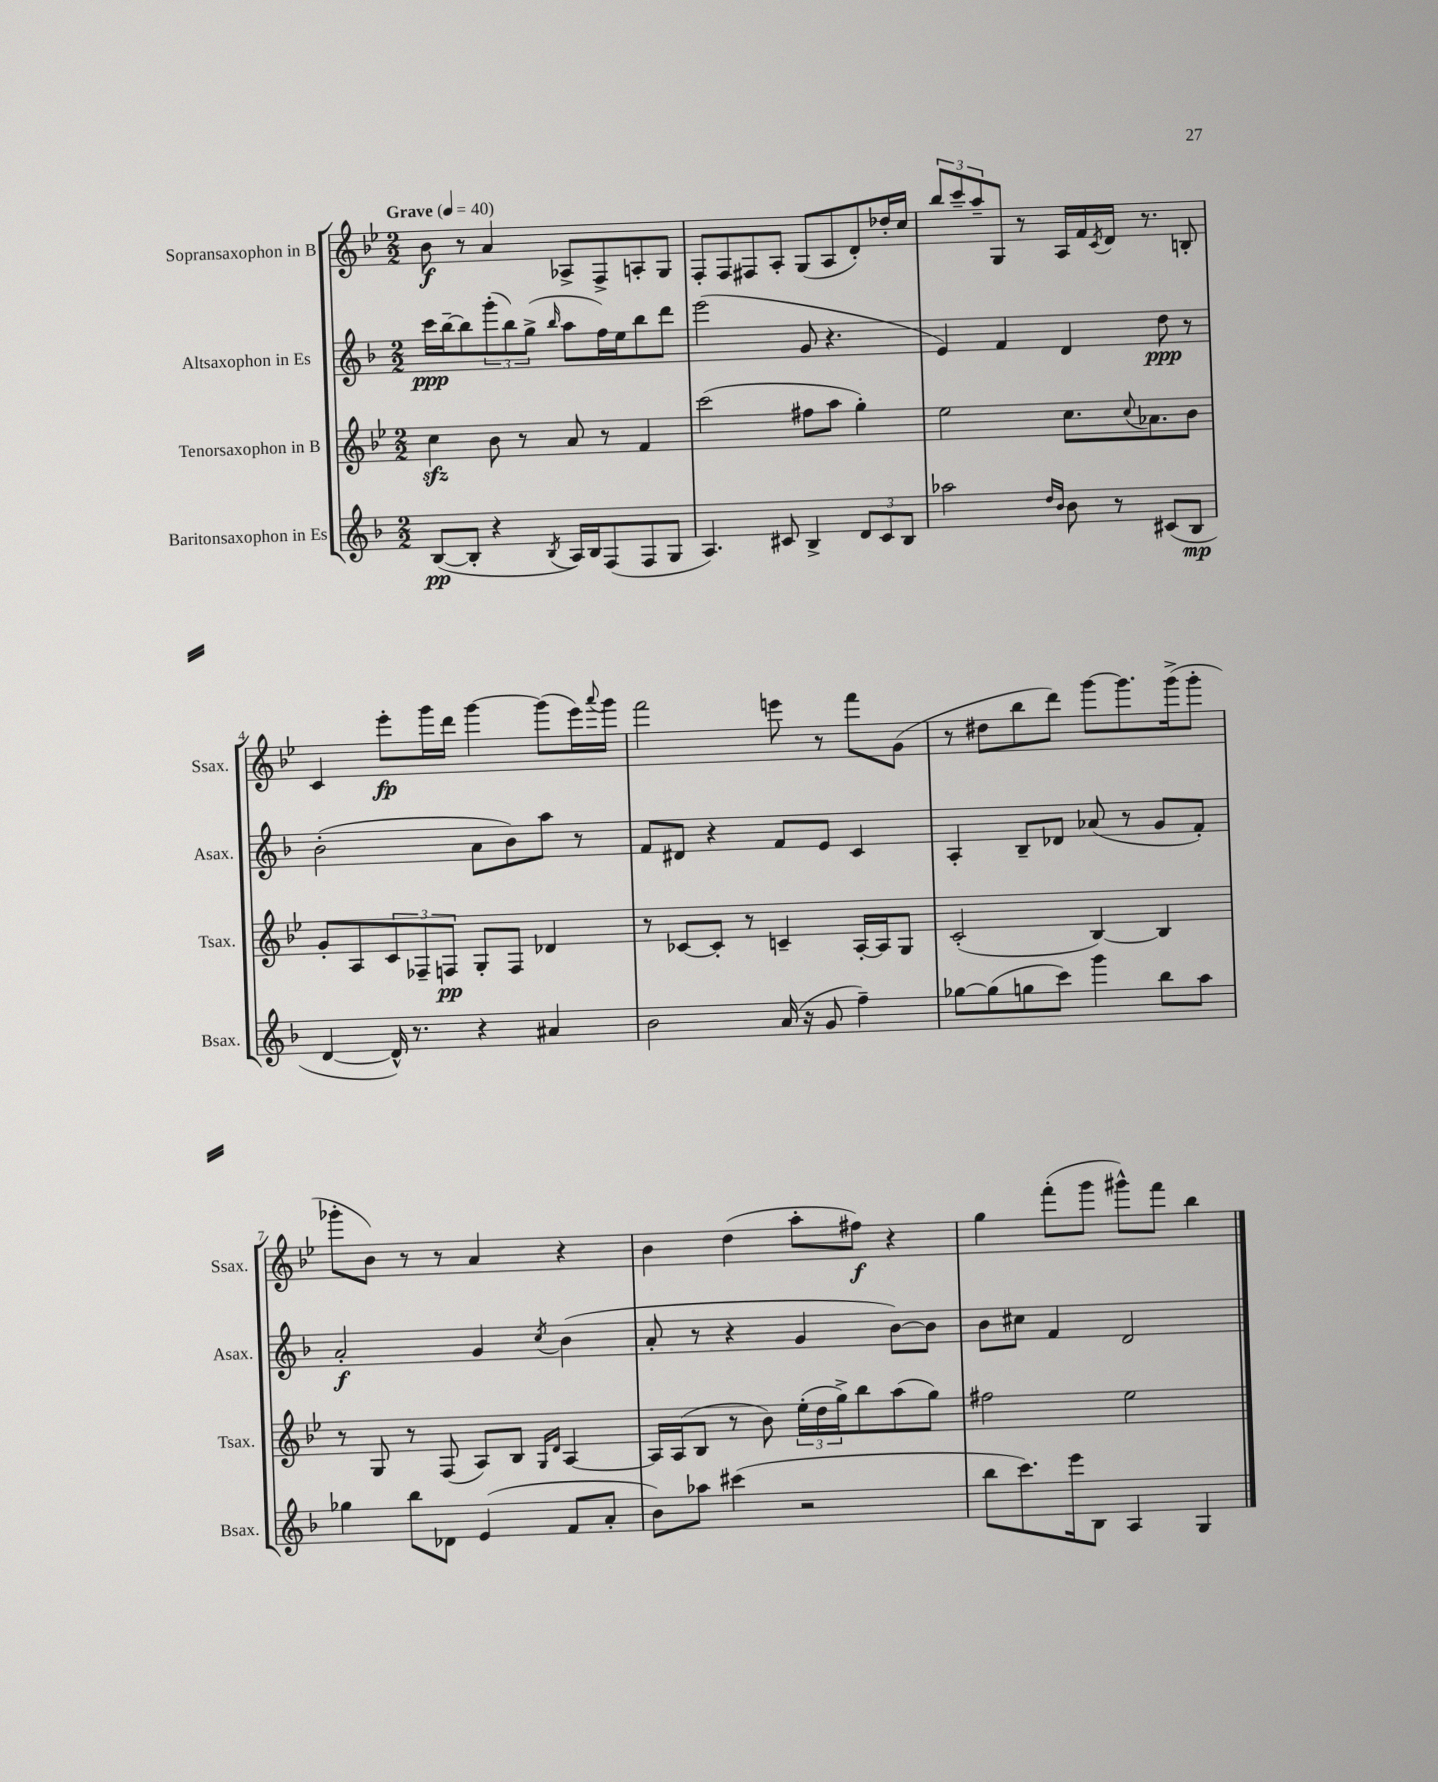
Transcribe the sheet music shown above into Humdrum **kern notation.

**kern	**kern	**kern	**kern
*staff4	*staff3	*staff2	*staff1
*clefG2	*clefG2	*clefG2	*clefG2
*k[b-]	*k[b-e-]	*k[b-]	*k[b-e-]
*M2/2	*M2/2	*M2/2	*M2/2
*MM40	*MM40	*MM40	*MM40
([8B-	4cc	16ccc	8b-
.	.	[16bb-~	.
8B-']	.	8bb-]	8r
4r	8b-	(12ggg'	4a
.	.	12bb-)	.
.	8r	.	.
.	.	(12gg^	.
8qB-	.	16qqbb-	.
16A)	8a	8aa	8A-^
16B-	.	.	.
(8F	8r	16ff)	8F^
.	.	16ee	.
8F	4f	8bb-	8A'
8G	.	8ddd	8G
=	=	=	=
4.A)	(2ccc	(2eee	8F'
.	.	.	8F
.	.	.	8F#
8c#	.	.	8A'
4B-^	8ff#	8g	(8G
.	8aa	4.r	8A
12d	4gg')	.	8d')
12c#	.	.	.
.	.	.	16dd-'
12B-	.	.	.
.	.	.	16cc
=	=	=	=
2aa-	2ee-	4e)	12bb-
.	.	.	12ccc~
.	.	.	12aa~
.	.	4f	8G
.	.	.	8r
16qqdd	.	.	.
16qqb-	.	.	.
8b-	8.cc	4d	16A
.	.	.	16f
.	.	.	8qc
8r	.	.	16d
.	8qqcc	.	.
.	8.a-	.	8.r
(8c#	.	8dd	.
8B-	8b-	8r	8B'
=	=	=	=
[4d	8g'	(2b-'	4c
.	8A	.	.
16d^^])	12c	.	8eee-'
8.r	.	.	.
.	12F-~	.	.
.	.	.	16ggg
.	12F	.	.
.	.	.	16ddd
4r	8G'	8a	[4ggg
.	8F	8b-)	.
4a#	4d-	8aa	(8ggg]
.	.	8r	16eee-)
.	.	.	8qqaaa
.	.	.	16ggg
=	=	=	=
2b-	8r	8f	2fff
.	[8c-	8d#	.
.	8c-']	4r	.
.	8r	.	.
(16a	4c~	8f	8eee
16r	.	.	.
8g	.	8e	8r
4ff~)	[16A'	4c	8fff
.	16A]	.	.
.	8G	.	(8g
=	=	=	=
[8gg-	(2c'	4A'	8r
(8gg-]	.	.	8dd#
8gg	.	8B-~	8bb-
8ccc)	.	8d-	8ddd)
4ggg	[4B-)	(8a-	[8ggg
.	.	8r	8.ggg]
8bb-	4B-]	8g	.
.	.	.	(16ggg^
8aa	.	8f')	8ggg'
=	=	=	=
4gg-	8r	2a'	8ggg-'
.	8G	.	8b-)
8bb-	8r	.	8r
8d-	(8F	.	8r
(4e	8A)	4g	4a
.	8B-	.	.
.	16qqG	.	.
.	16qqd	8qcc	.
8f	[4A	(4b-	4r
8a'	.	.	.
=	=	=	=
8b-)	16A]	8a'	4b-
.	(16A	.	.
8aa-	8B-	8r	.
(4ccc#	8r	4r	(4dd
.	8b-)	.	.
2r	(24ee-'	4g	8aa'
.	24dd	.	.
.	24gg^)	.	.
.	8bb-	.	8ff#)
.	(8aa	[8b-)	4r
.	8gg)	8b-]	.
=	=	=	=
8bb-	2ff#	8b-	4gg
8.ccc)	.	8cc#	.
.	.	4f	(8fff'
16eee	.	.	.
8B-	.	.	8ggg
4A	2ee-	2d	8ggg#^^)
.	.	.	8fff
4G	.	.	4bb-
==	==	==	==
*-	*-	*-	*-
